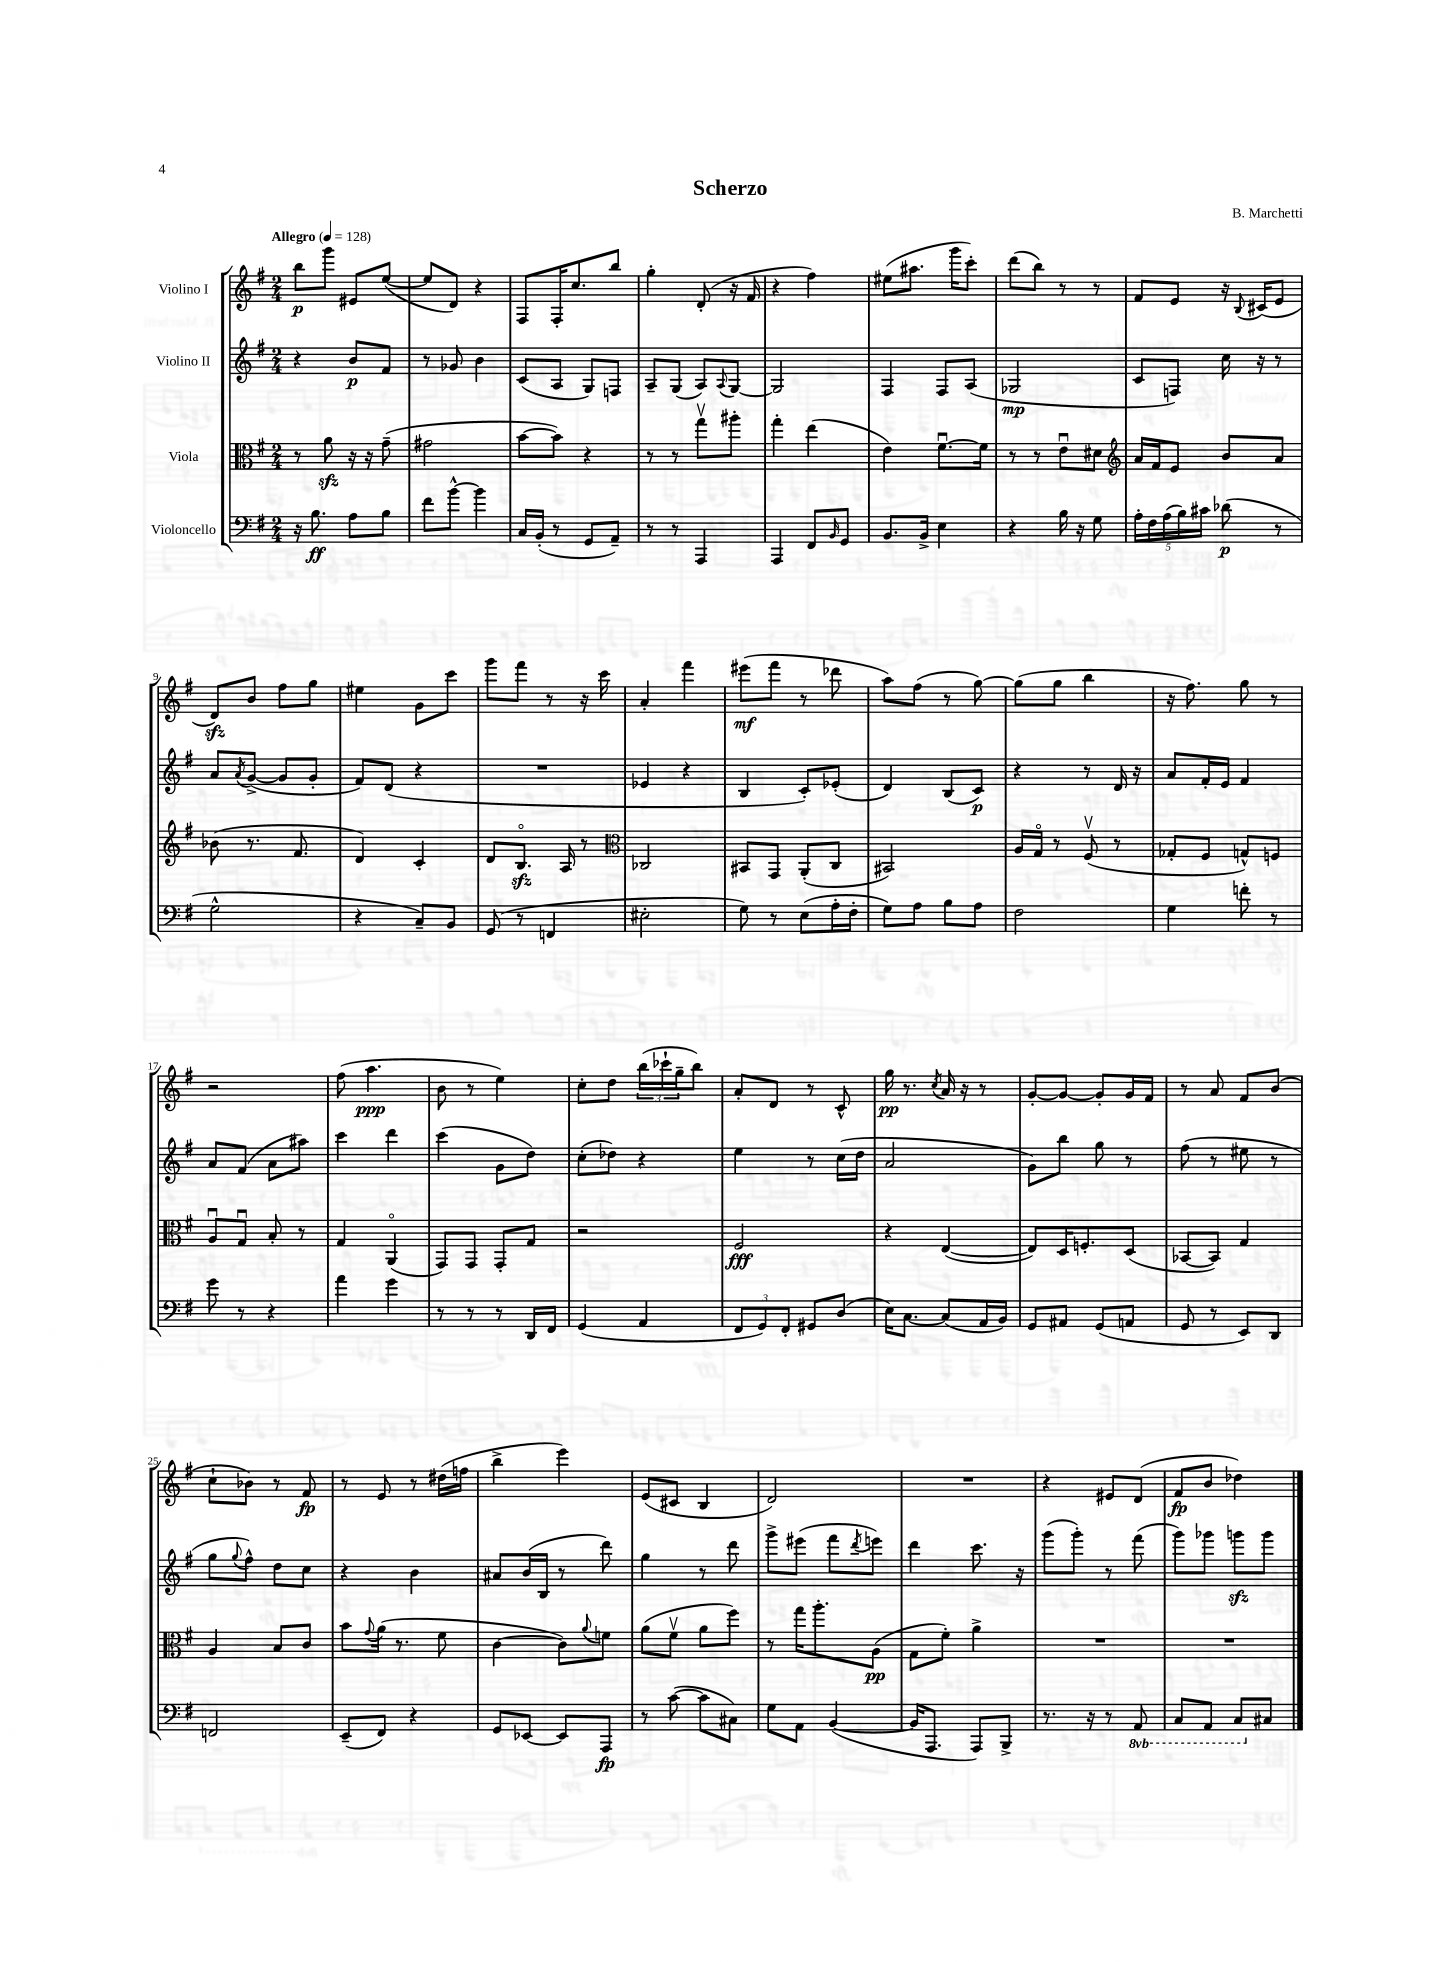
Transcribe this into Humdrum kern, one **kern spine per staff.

**kern	**kern	**kern	**kern
*staff4	*staff3	*staff2	*staff1
*clefF4	*clefC3	*clefG2	*clefG2
*k[f#]	*k[f#]	*k[f#]	*k[f#]
*M2/4	*M2/4	*M2/4	*M2/4
*MM128	*MM128	*MM128	*MM128
16r	8r	4r	8bb
8.B	.	.	.
.	8a	.	8ggg
8A	16r	8b	8e#
.	16r	.	.
8B	(8g~	8f#	([8ee
=	=	=	=
8f#	2g#	8r	8ee]
[8b^^	.	8g-	8d)
4b]	.	4b	4r
=	=	=	=
16C	[8b	(8c	8F#
(16BB'	.	.	.
8r	8b])	8A	16F#'
.	.	.	8.cc
8GG	4r	8G)	.
8AA~)	.	8F	8bb
=	=	=	=
8r	8r	8A~	4gg'
8r	8r	(8G	.
4AAA	8ggv	8A)	(8d'
.	.	8qqA	.
.	8aa#'	[8G	16r
.	.	.	16f#
=	=	=	=
4AAA	4gg'	2G]	4r
8FF#	(4ee	.	4ff#)
16qqBB	.	.	.
8GG	.	.	.
=	=	=	=
8.BB	4e)	4F#	(8ee#
.	.	.	8.aa#
16BB^	.	.	.
4E	[8.f#u	8F#	.
.	.	.	16ggg
.	.	(8A	8ccc')
.	16f#]	.	.
=	=	=	=
4r	8r	2G-	(8ddd
.	8r	.	8bb)
16B	8eu	.	8r
16r	.	.	.
8G	8d#	.	8r
=	=	=	=
*	*clefG2	*	*
20A'	16a	8c	8f#
20F#	.	.	.
.	16f#	.	.
(20A	.	.	.
.	8e	8F)	8e
20B)	.	.	.
20c#	.	.	.
(8d-	8b	16cc	16r
.	.	.	8qqB
.	.	16r	(16c#
8r	8a	8r	8e
=	=	=	=
2G^^	(8b-	8a	8d)
.	.	8qa	.
.	8.r	([8g^	8b
.	.	8g]	8ff#
.	8.f#	.	.
.	.	8g'	8gg
=	=	=	=
4r	4d)	8f#)	4ee#
.	.	(8d	.
8C~)	4c'	4r	8g
8BB	.	.	8ccc
=	=	=	=
(8GG	8d	2r	8ggg
8r	8.Bo	.	8fff#
4FF	.	.	8r
.	16A	.	.
.	8r	.	16r
.	.	.	16ccc
=	=	=	=
*	*clefC3	*	*
2E#'	2C-	4e-	4a'
.	.	4r	4fff#
=	=	=	=
8G)	8BB#	4B	(8eee#
8r	8GG	.	8fff#
(8E	(8AA'	8c')	8r
16A'	8C	(8e-'	8ddd-
16F#'	.	.	.
=	=	=	=
8G)	2BB#)	4d)	8aa)
8A	.	.	(8ff#
8B	.	(8B	8r
8A	.	8c)	[8gg)
=	=	=	=
2F#	16A	4r	(8gg]
.	16Go	.	.
.	8r	.	8gg
.	(8F#v	8r	4bb
.	8r	16d	.
.	.	16r	.
=	=	=	=
4G	8G-'	8a	16r
.	.	.	8.ff#)
.	8F#	16f#'	.
.	.	16e	.
8f'	8G^^)	4f#	8gg
8r	8F	.	8r
=	=	=	=
8g	8Au	8a	2r
8r	8Gu	(8f#	.
4r	8B'	8a	.
.	8r	8aa#)	.
=	=	=	=
4a	4G	4ccc	(8ff#
.	.	.	4.aa
4g	(4AAo	4ddd	.
=	=	=	=
8r	8GG)	(4ccc	8b
8r	8GG	.	8r
8r	8GG'	8g	4ee)
16DD	8G	8dd)	.
16FF#	.	.	.
=	=	=	=
(4GG	2r	(8cc'	8cc'
.	.	8dd-)	8dd
4AA	.	4r	(24bb
.	.	.	24ccc-`
.	.	.	24gg~
.	.	.	8bb)
=	=	=	=
12FF#	2F#	4ee	8a'
12GG)	.	.	.
.	.	.	8d
12FF#'	.	.	.
8GG#	.	8r	8r
(8D	.	(16cc	8c^^
.	.	16dd	.
=	=	=	=
16E)	4r	2a	16gg
[8.C	.	.	8.r
.	.	.	8qcc
(8C]	([4E	.	16a
.	.	.	16r
16AA	.	.	8r
16BB)	.	.	.
=	=	=	=
8GG	8E])	8g)	[8g'
8AA#	16D	8bb	8g_
.	8.F'	.	.
(8GG	.	8gg	8g']
8AA	(8D	8r	16g
.	.	.	16f#
=	=	=	=
8GG	[8BB-	(8ff#	8r
8r	8BB-])	8r	8a
8EE)	4G	8ee#	8f#
8DD	.	8r	(8b
=	=	=	=
2FF	4A	8gg	8cc`
.	.	8qqgg	.
.	.	8ff#^^)	8b-)
.	8B	8dd	8r
.	8c	8cc	8f#
=	=	=	=
(8EE~	8b	4r	8r
.	8qqg	.	.
8FF#)	(16a	.	8e
.	8.r	.	.
4r	.	4b	8r
.	8f#	.	(16dd#
.	.	.	16ff
=	=	=	=
8GG	[4c	8a#	4bb^
[8EE-	.	(16b	.
.	.	16B	.
8EE-]	8c])	8r	4eee)
.	8qqa	.	.
8AAA	8f	8ddd)	.
=	=	=	=
8r	(8a	4gg	(8e
([8c	8f#v	.	8c#
8c]	8a	8r	4B
8C#)	8ff#)	8ddd	.
=	=	=	=
8G	8r	8ggg^	2d)
8AA	16gg	(8eee#	.
.	8.aa'	.	.
([4BB	.	8fff#	.
.	.	8qddd	.
.	(8A	8eee)	.
=	=	=	=
16BB]	8G	4ddd	2r
8.AAA	.	.	.
.	8f#')	.	.
8AAA)	4a^	8.ccc	.
8BBB^	.	.	.
.	.	16r	.
=	=	=	=
8.r	2r	(8ggg	4r
.	.	8ggg')	.
16r	.	.	.
8r	.	8r	8e#
8AAA	.	(8fff#	(8d
=	=	=	=
8CC	2r	8ggg)	8f#
8AAA	.	8ggg-	8b
8CC	.	8ggg	4dd-)
8C#	.	8ggg	.
==	==	==	==
*-	*-	*-	*-
